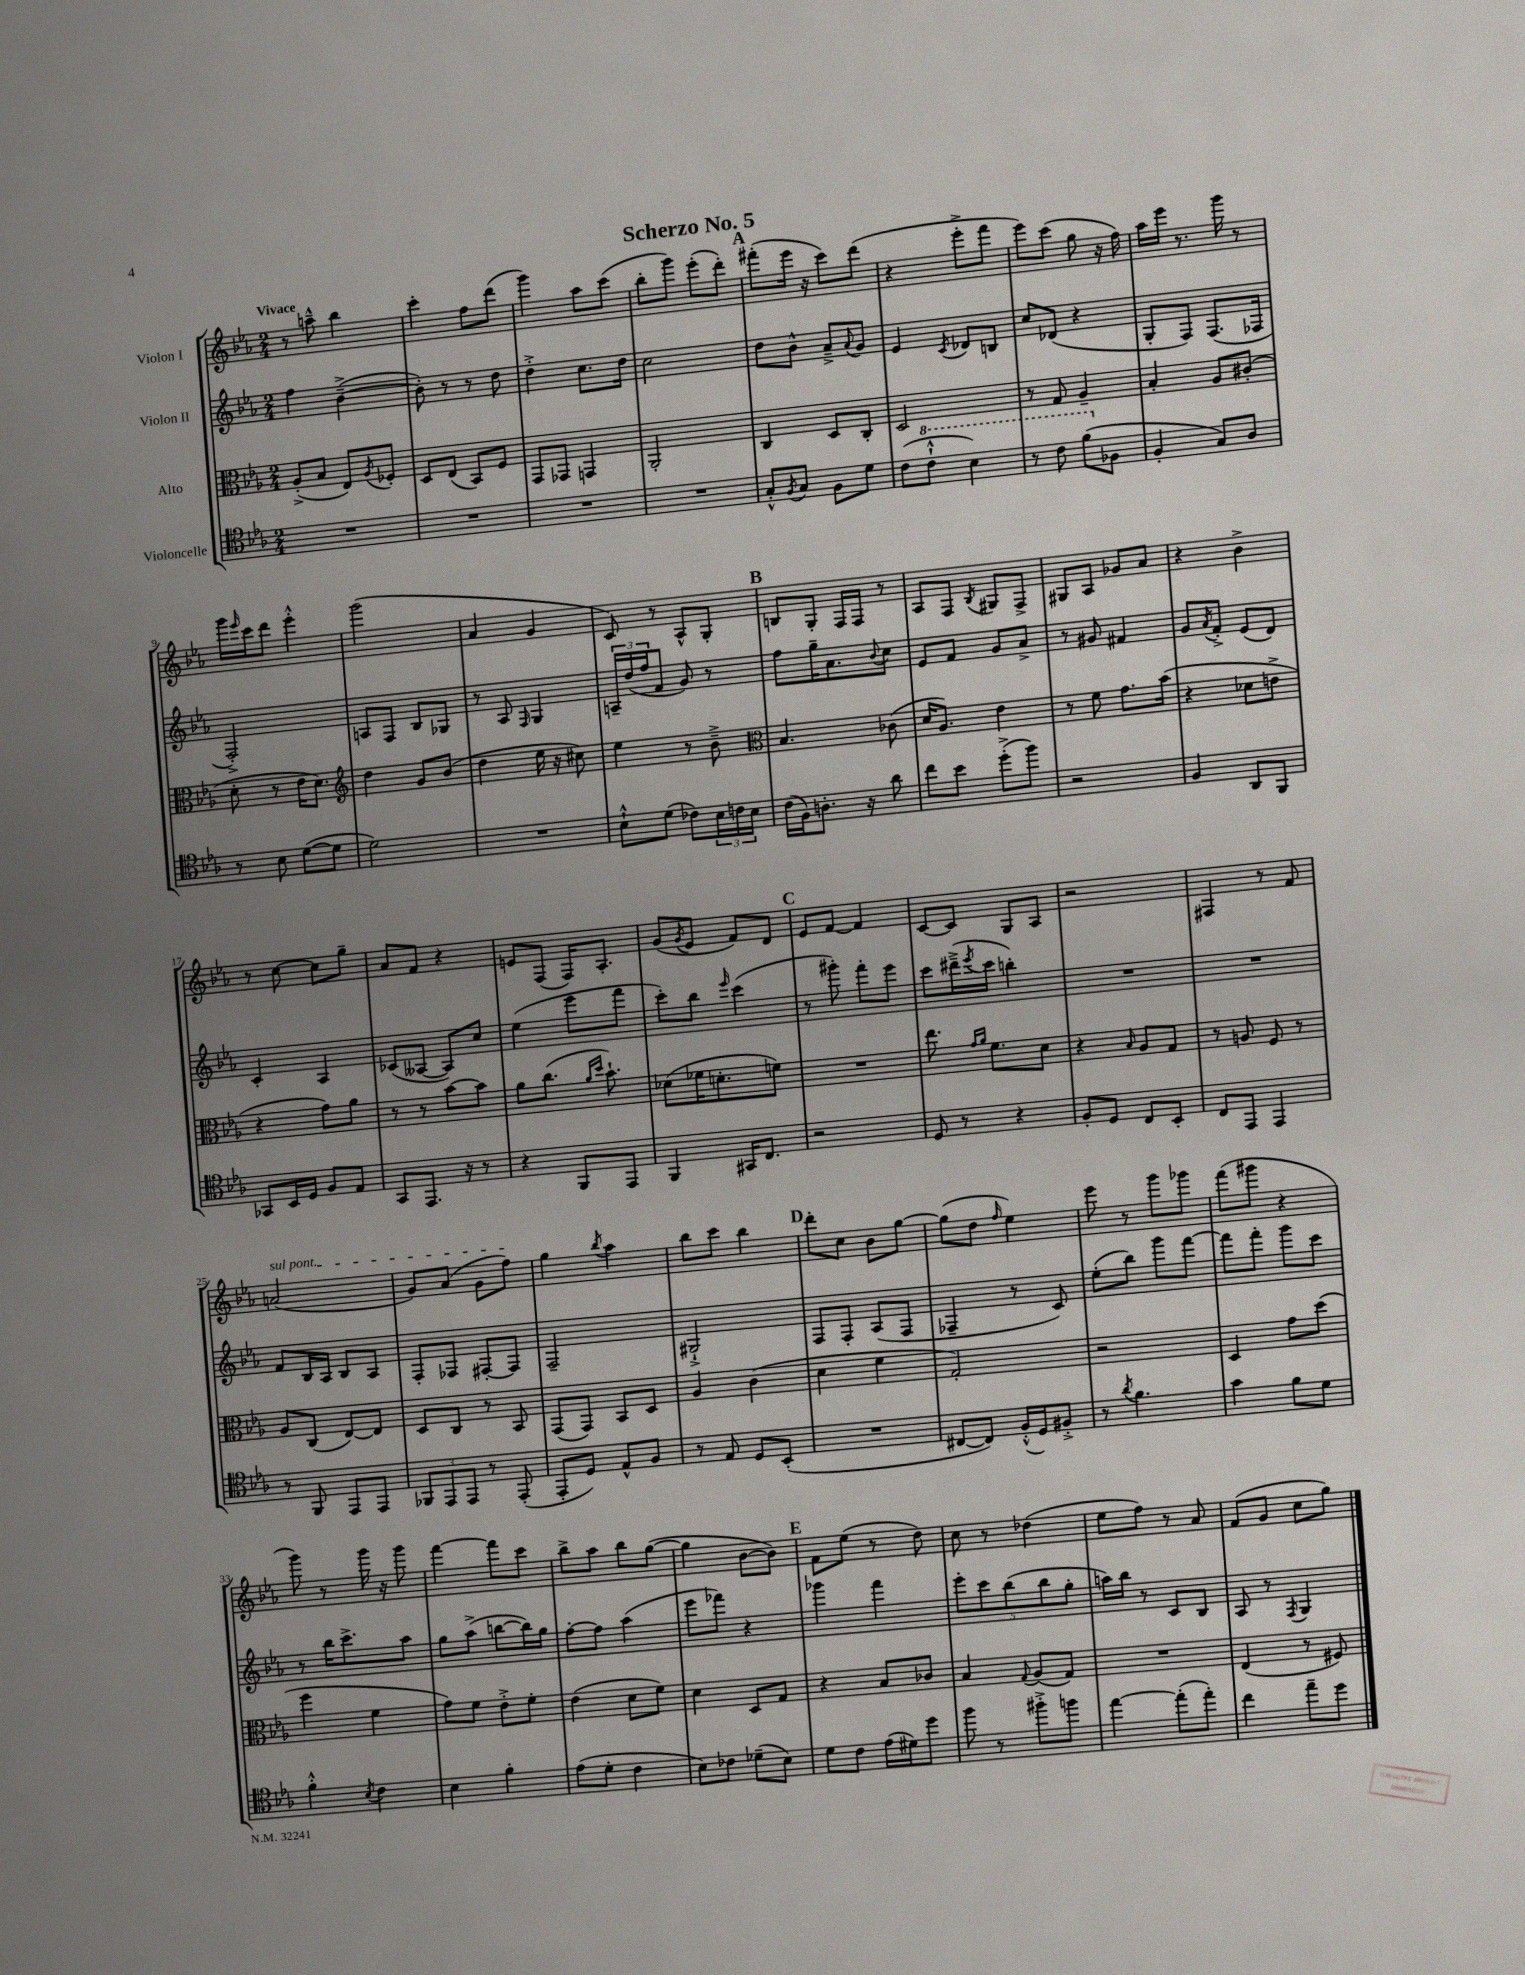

**kern	**kern	**kern	**kern
*part4	*part3	*part2	*part1
*staff4	*staff3	*staff2	*staff1
*I"Violoncelle	*I"Alto	*I"Violon II	*I"Violon I
*clefC4	*clefC3	*clefG2	*clefG2
*k[b-e-a-]	*k[b-e-a-]	*k[b-e-a-]	*k[b-e-a-]
*M2/4	*M2/4	*M2/4	*M2/4
=1	=1	=1	=1
!	!	!	!LO:TX:a:B:t=Vivace
2r	(8A-'^/L	4ff\	8r
.	8B-/J	.	8aan~^^\
.	8E-/L)	([4b-~^\	4bb-\
.	8qA-/	.	.
.	8F-X'/J	.	.
=2	=2	=2	=2
2r	8D/L	8b-'\])	4ccc'\
.	(8E-/J	8r	.
.	8BB-/L)	8r	8ff\L
.	8F/J	8dd\	(8ddd\J
=3	=3	=3	=3
2r	8GG/L	4dd'^\	4ggg\)
.	8GG-X/J	.	.
.	4GGn/	8.cc\L	8aa-\L
.	.	.	(8ccc\J
.	.	16dd\Jk	.
=4	=4	=4	=4
2r	2AA-'/	2cc\	8bb-'\L
.	.	.	8ggg\J)
.	.	.	(8eee-'\L
.	.	.	8ddd'\J)
!!LO:REH:place=s1:t=A
=5	=5	=5	=5
8G'^^/L	4C/	8dd\L	(8fff#X'\L
8qF/	.	.	.
8G/J	.	8b-^^\J	16eee-\Jk
.	.	.	16r
8F\L	8D/L	8a-~^/L	8ccc\L)
.	.	8qqa-/	.
8d\J	8C'/J	8g/J	(8ddd\J
=6	=6	=6	=6
(8c\L	2D/	4e-/	4r
*8va	*	*	*
8cc`^^\J	.	.	.
.	.	8qc/	.
4b-\)	.	8d-X/L	8eee-'^\L
.	.	8Bn/J	8fff\J
=7	=7	=7	=7
8r	8r	8cc/L	8eee-\L)
8cc\	8G/	(8d-X/J	(8ccc\J
(8ff\L	4A-~/	4r	8gg\
*X8va	*	*	*
8F-X\J	.	.	16r
.	.	.	16ff\)
=8	=8	=8	=8
4F'/	4B-'/	8G'/L	16aa-\LL
.	.	.	16eee-\JJ
.	.	8F/J)	8.r
8G/L)	8A-/L	(8.F/L	.
.	.	.	16ggg\
8A-/J	(8c#X'/J	.	8r
.	.	16F-X/Jk	.
!!LO:LB:g=z
=9	=9	=9	=9
8r	8d'\	2F'^/)	16ggg\LL
.	.	.	16qqeee-/
.	.	.	16ccc\J
8B-\	8r	.	8ddd\J
([8d\L	16e-\KL	.	4eee-'^^\
.	8.d\J)	.	.
8d\J]	.	.	.
=10	=10	=10	=10
*	*clefG2	*	*
2d\)	4dd\	8An/L	(2ggg\
.	.	8F/J	.
.	8g/L	8B-/L	.
.	(8b-/J	8G-X/J	.
=11	=11	=11	=11
2r	4dd\	8r	4a-/
.	.	8A-/	.
.	.	16qqF/	.
.	16ee-\	4G/	4g/
.	16r	.	.
.	8cc#X\)	.	.
=12	=12	=12	=12
8B-`^^\L	4ee-\	24An~/LL	8c/)
.	.	(24dd/	.
.	.	24ff/J	.
(8d\J	.	8f/J	8r
8c-X\L)	8r	8g/)	8A-^^/L
24B-\L	8b-~^\	8r	8G'/J
24cn\	.	.	.
24B-\JJ	.	.	.
!!LO:REH:place=s1:t=B
=13	=13	=13	=13
*	*clefC3	*	*
(16c\LL	4.B-/	8ff\L	8Bn/L
16F\J)	.	.	.
8.An'\J	.	16gg~\K	8G'/J
.	.	8.a-\	.
.	.	.	16F/LL
16r	.	.	16F/JJ
.	.	8qqb-/	.
8a-\	(8c-X\	8cc\J	8r
=14	=14	=14	=14
8cc\L	16d/KL	8e-/L	8A-/L
.	8.A-/J)	.	.
8b-\J	.	8f/J	8F/J
.	.	.	8qB-/
(8dd'^\L	4e-\	8g/L	8G#X/L
8ff\J)	.	8a-^/J	8F^/J
=15	=15	=15	=15
2r	8r	8r	8G#X/L
.	8f\	8g#X/	8A-/J
.	8.g\L	4f#X/	8g-X/L
.	.	.	8a-/J
.	(16b-\Jk	.	.
=16	=16	=16	=16
4F/	4r	8g/L	4r
.	.	8qa-/	.
.	.	8f'^/J	.
8AA-/L	8d-X\L	(8e-/L	4b-^\
8FF/J	8en^\J	8d/J)	.
!!LO:LB:g=z
=17	=17	=17	=17
8GG-X/L	4r	4c'/	8r
16BB-/L	.	.	[8cc\
16D/JJ	.	.	.
8F/L	8g\L)	4A-/	8cc\L]
8E-/J	8a-\J	.	8gg~\J
=18	=18	=18	=18
8GG/L	8r	(8c-X/L	8a-/L
8.EE-/J	8r	[8A--X/J	8f/J
.	[8b-\L	8A--/L])	4r
16r	.	.	.
8r	8b-\J]	8cc/J	.
=19	=19	=19	=19
4r	8a-\L	(4ee-\	8en/L
.	(8.cc\J	.	(8F/J
8FF/L	.	8eee-\L	16F/KL)
.	16qqa-/LL	.	.
.	16qqdd/JJ	.	.
.	8.b-`\)	.	8.A-'/J
8EE-/J	.	8fff\J	.
=20	=20	=20	=20
4FF/	(8d-X\L	8ccc'\L)	(8g/L
.	.	.	8qg/
.	16f-X\K	8bb-\J	8e-/J
.	8.dn'\	.	.
.	.	16qqeee-/	.
16GG#X/KL	.	(4ccc\	8f/L)
8.C/J	.	.	.
.	8fn\J)	.	8d/J
!!LO:REH:place=s1:t=C
=21	=21	=21	=21
2r	2r	8r	8e-/L
.	.	8ggg#X'\)	[8f/J
.	.	8fff'\L	4f/]
.	.	8eee-\J	.
=22	=22	=22	=22
8D/	8.ee-\	8ccc\L	[8c/L
8r	.	(16ddd#X~^\L	8c/J]
.	16qqg/LL	.	.
.	16qqa-/JJ	8qeee-/	.
.	8.f\L	16ccc\JJ	.
4r	.	4bbn'\)	8G/L
.	8d\J	.	8A-/J
=23	=23	=23	=23
8F'/L	4r	2r	2r
8D/J	.	.	.
.	16qqB-/	.	.
8C/L	8A-/L	.	.
8BB-'/J	8G/J	.	.
=24	=24	=24	=24
8C/L	8r	2r	4F#X/
8EE-/J	8An/	.	.
4EE-/	8F/	.	8r
.	8r	.	8f/
!!LO:LB:g=z
=25	=25	=25	=25
!	!	!	!LO:TX:a:i:t=sul pont.
8r	8A-/L	8f/L	(2an/
8FF/	(8C/J	16B-/L	.
.	.	16A-/JJ	.
8EE-/L	[8E-/L)	8B-/L	.
8EE-/J	8E-/J]	8A-/J	.
=26	=26	=26	=26
12FF-X/L	8D/L	8F'/L	8g/L)
12EE-/	.	.	.
.	8C/J	8F-X/J	(8a-/J
12EE-/J	.	.	.
8r	8r	[8F#X'/L	8g\L
(8EE-'/	8BB-/	8F#/J]	8ff\J)
=27	=27	=27	=27
8EE-'/L	(8GG/L	2F~/	4gg\
8D/J)	8GG/J)	.	.
.	.	.	8qbb-/
8E-^^/L	8BB-/L	.	4aa-\
8F/J	8D/J	.	.
=28	=28	=28	=28
8r	4A-/	2G#X`^/	8bb-\L
8E-/	.	.	8ccc\J
8D/L	(4c\	.	4bb-\
(8BB-'/J	.	.	.
!!LO:REH:place=s1:t=D
=29	=29	=29	=29
2r	4d\	8F/L	8ddd'\L
.	.	8F'/J	8cc\J
.	4f\	(8A-/L	8b-\L
.	.	8F/J	[8gg\J
=30	=30	=30	=30
[8C#X/L	2G'/)	4F-X~/	(8gg\L]
8C#/J])	.	.	8dd\J
.	.	.	16qqff/
(16F'^^/LL	.	8r	4ee-\)
16D/J)	.	.	.
8F#X'^/J	.	8c/)	.
=31	=31	=31	=31
8r	2r	(8ee-'\L	8eee-\
8qa-/	.	.	.
4.f\	.	8bb-\J)	8r
.	.	8ggg\L	8ggg\L
.	.	[8fff\J	8ggg-X\J
=32	=32	=32	=32
4g\	4D/	8fff\L]	(8fff\L
.	.	8fff'\J	8ggg#X\J
8f\L	8g\L	8ggg\L	4r
8d\J	(8dd\J	8ccc\J	.
!!LO:LB:g=z
=33	=33	=33	=33
4f'^^\	4ff\	8r	8ggg\)
.	.	16bb-\KL	8r
.	.	8.ccc^\	.
8qB-/	.	.	.
4c\	4f\	.	16ggg\
.	.	.	16r
.	.	8aa-\J	8ggg\
=34	=34	=34	=34
4B-\	8g\L)	8gg\L	[4fff\
.	8f\J	(8aa-^\J	.
4f'\	8e-'^\L	[8bbn\L	8fff\L]
.	8f'\J	16bb\L])	8ccc\J
.	.	16gg\JJ	.
=35	=35	=35	=35
(8e-\L	(4e-\	[8ff'\L	8bb-^\L
8d'\J	.	8ff\J]	8aa-\J
4c\	8d\L	(4aa-\	8bb-\L
.	8f\J)	.	([8gg\J
=36	=36	=36	=36
8B-\L)	4d\	8eee-\L	4gg\]
8c-X\J	.	8fff-X\J)	.
(8d-X~\L	8D/L	4r	[8b-\L
8B-\J)	8G/J	.	8b-\J])
!!LO:REH:place=s1:t=E
=37	=37	=37	=37
8d\L	4r	4ggg-X\	8f\L
8c\J	.	.	(8ee-\J
(16e-\LL	8B-/L	4fff\	8r
16d#X\J)	.	.	.
8dd\J	8c-X/J	.	8dd\)
=38	=38	=38	=38
8ff\	4B-/	10eee-'\L	8cc\
.	.	10ccc\	.
8r	.	.	8r
.	.	(10bb-\	.
.	8qqG/	.	.
8ff#X'^\L	(8A-/L	.	(4dd-X\
.	.	10bb-\	.
8ffn\J	8G/J)	.	.
.	.	10gg'\J	.
=39	=39	=39	=39
[4ee-\	2r	16aan\LL)	8ee-\L
.	.	16bb-\JJ	.
.	.	8r	8ff\J)
(8ee-'\L]	.	8c/L	8r
8ee-'\J)	.	8B-/J	8a-/
=40	=40	=40	=40
4cc\	(4E-/	8A-/	(8f/L
.	.	8r	8g/J
.	.	8qF/	.
8ee-~\L	8r	4G/	8cc\L
8dd\J	8F#X/)	.	8gg\J)
==	==	==	==
*-	*-	*-	*-
